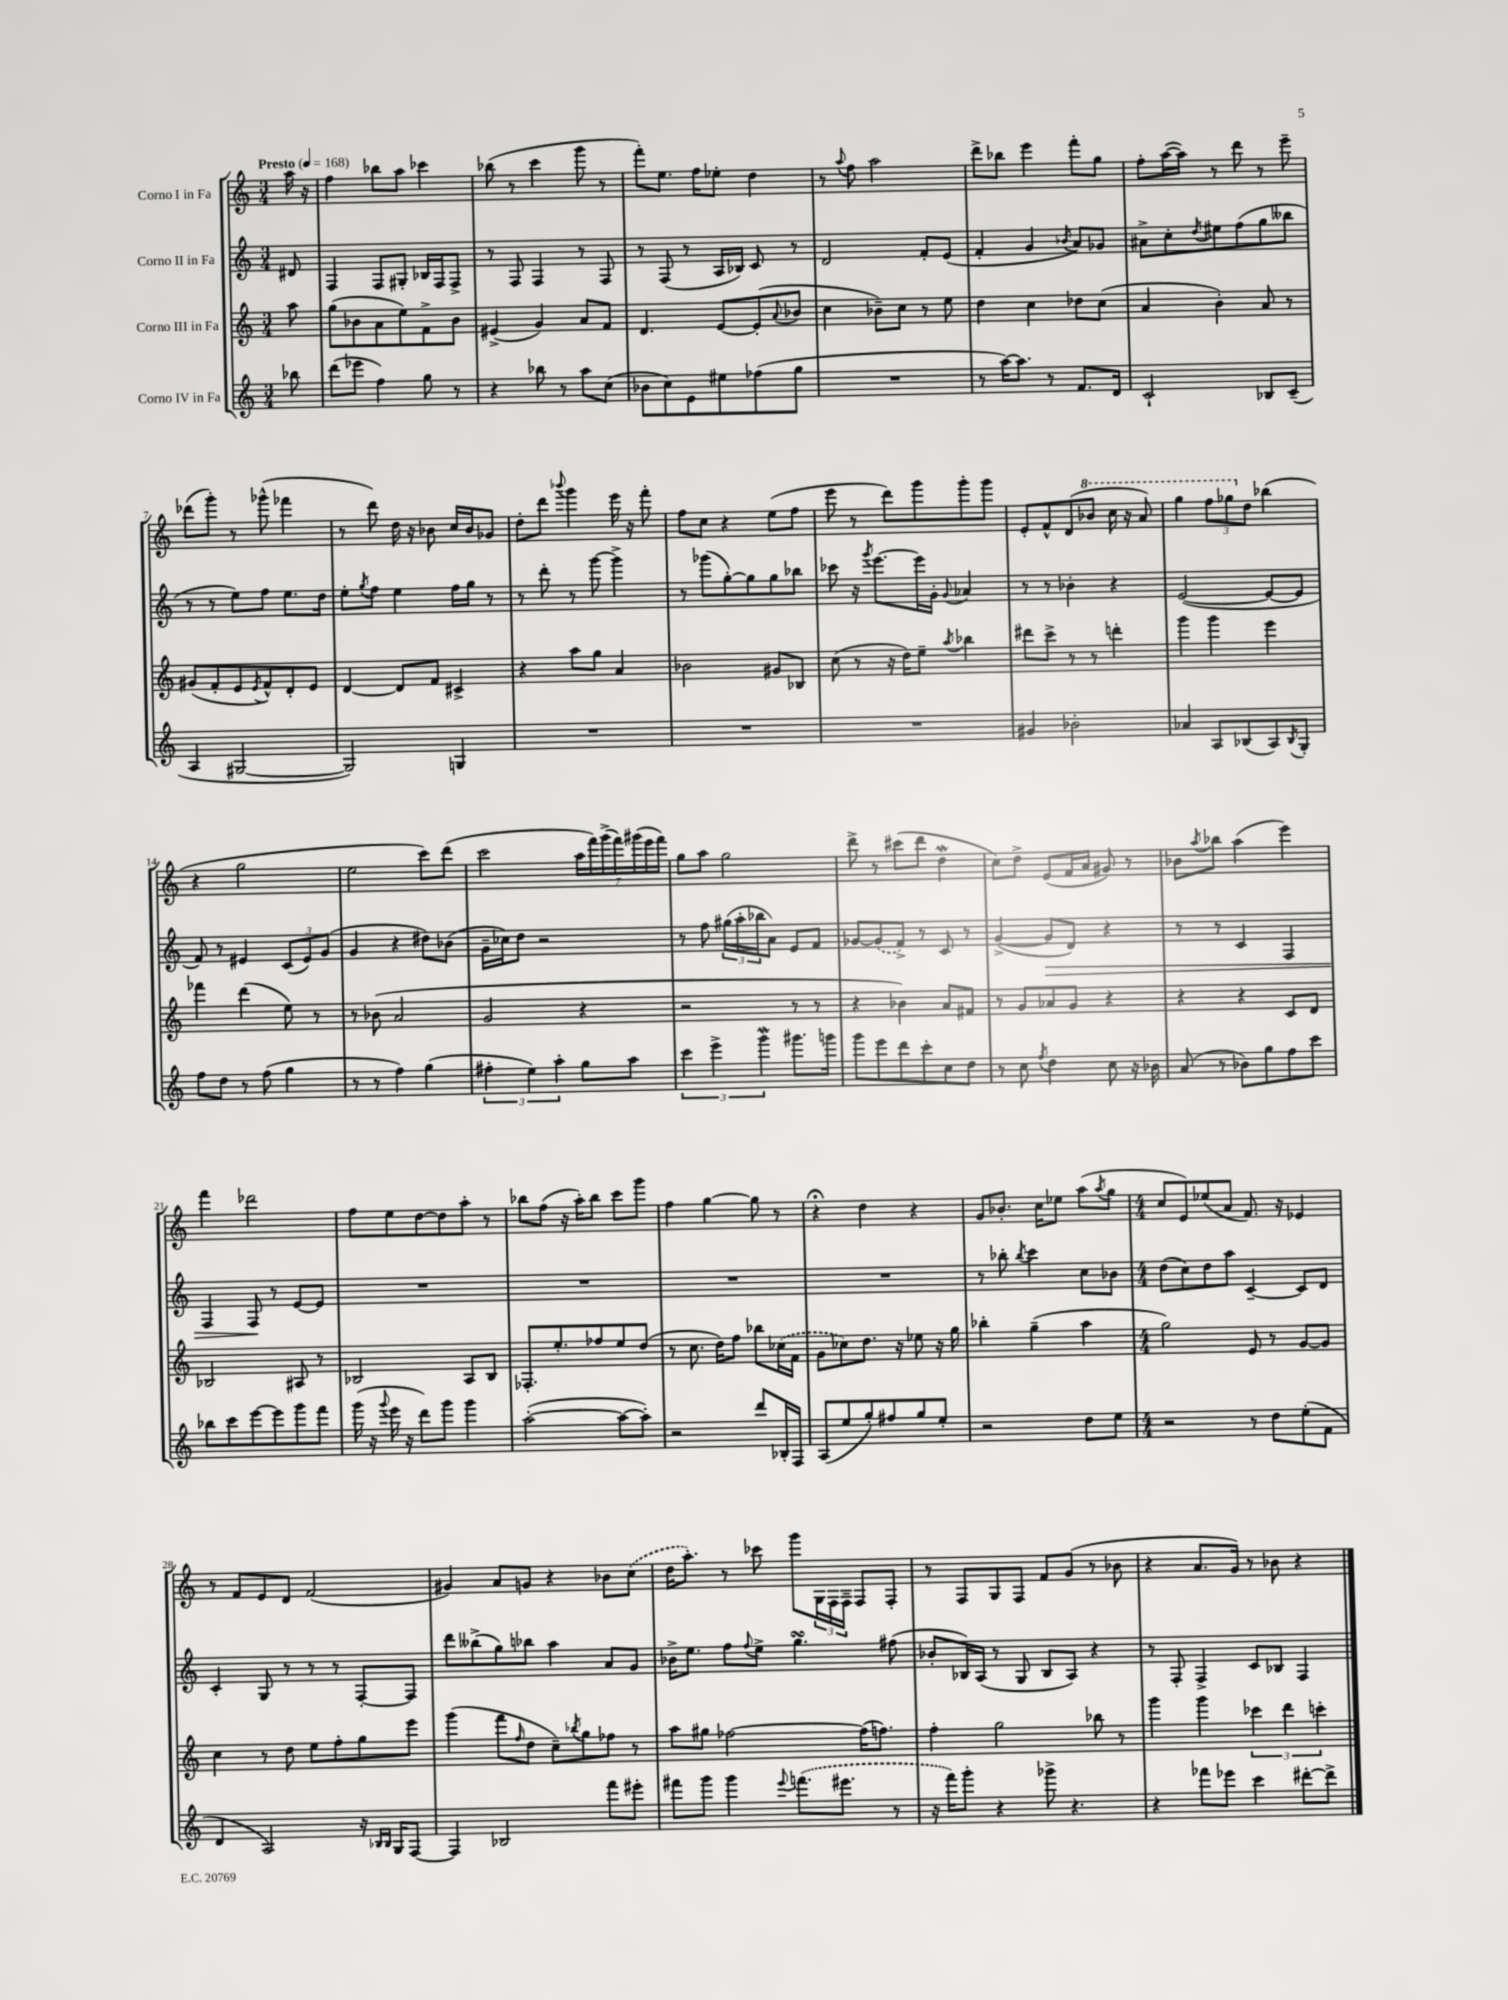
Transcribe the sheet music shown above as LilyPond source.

<<
\new StaffGroup <<
\new Staff = "s0" \with { instrumentName = "Corno I in Fa" } {
    \clef treble \key c \major \numericTimeSignature \time 3/4 \partial 8 \tempo "Presto" 4 = 168
    a''16 r16 |
    f''4 bes''8 a''8 ces'''4 |
    bes''8( r8 c'''4 g'''8 r8 |
    f'''8-.) e''8. f''16 ees''8-. d''4 |
    r8 \appoggiatura { a''8 } f''8 a''2 |
    d'''8-> bes''8 e'''4 f'''8-. g''8 |
    f''8-. a''16~( a''16) r8 d'''8 r8 e'''8-- |
    des'''8( g'''8-.) r8 ges'''8-^( fes'''4 |
    r8 d'''8) d''16 r16 bes'8 c''16 bes'16 ges'8 |
    d''8-. d'''8 \appoggiatura { bes'''8 } g'''4 e'''16 r16 f'''8-. |
    f''8 c''8 r4 e''8( f''8 |
    e'''8 r8 d'''8) g'''8 g'''8-. g'''8 |
    e'8-. f'8-^ d'8( \ottava #1 bes''8 c'''16 r16 a''8) |
    g'''4 \tuplet 3/2 { f'''8 ges'''8 \ottava #0 d''8 } bes''4( |
    r4 g''2 |
    e''2 c'''8) d'''8( |
    c'''2 \tuplet 7/4 { a''16 f'''16) g'''16->( f'''16) gis'''16( e'''16 f'''16) } |
    g''8 a''8 g''2 |
    d'''8-> r8 cis'''8( d'''8 d''4\mordent |
    c''8) d''8-> e'8( f'16 a'16 gis'8) r8 |
    bes'8 \acciaccatura { a''8 } bes''8 a''4( e'''4) |
    f'''4 des'''2 |
    f''8 e''8 d''8~ d''8 a''8-. r8 |
    bes''8 f''8( r16 a''16-.) bes''8 c'''8 g'''8 |
    f''4 g''4~ g''8 r8 |
    r4\fermata d''4 r4 |
    g'8 bes'8.-. c''16 ees''8 a''8( \acciaccatura { a''8 } g''8 |
    \numericTimeSignature \time 4/4 c''8 e'8) ees''8( a'8 f'8.) r16 ees'4 |
    r8 f'8 e'8 d'8 f'2( |
    gis'4) a'8 g'8 r4 bes'8 \once \slurDashed c''8( |
    d''16 a''8.-.) r8 ces'''8 g'''8 \tuplet 3/2 { g16 f16 f16-- } f8 f8-. |
    r8 f8 g8 f8 f'8 g'8( r8 bes'8 |
    r4 a'8. g'16) r8 bes'8 r4 \bar "|." |
}
\new Staff = "s1" \with { instrumentName = "Corno II in Fa" } {
    \clef treble \key c \major \numericTimeSignature \time 3/4 \partial 8
    dis'8 |
    f4 f8 gis8-. bes16 f16 f8-> |
    r8 f8 f4 r8 f8 |
    r8 f8( r8 a16 bes16) c'8 r8 |
    d'2 f'8-. e'8( |
    f'4-. g'4 \acciaccatura { bes'8 } a'8) ges'8 |
    ais'8-> c''8-. \acciaccatura { d''8 } eis''8 f''8( g''8 beses''8 |
    r8 r8 e''8) f''8 e''8. d''16 |
    e''8-. \acciaccatura { g''8 } f''8 e''4 f''16 g''16 r8 |
    r8 d'''8-. r8 g'''8~ g'''4-> |
    r8 ges'''8( g''8~-.) g''8 g''8 bes''8 |
    ces'''8 r16 \acciaccatura { g'''8 } e'''8.~ e'''16 g'16-. \appoggiatura { g'8 } aes'4 |
    r8 r8 bes'4-. r4 |
    e'2~( e'8~ e'8 |
    f'8) r8 eis'4 \tuplet 3/2 { c'8( eis'8) g'8( } |
    g'4 r4 dis''8) bes'8( |
    g'16-- ces''16) d''8 r2 |
    r8 f''8 \tuplet 3/2 { gis''16( a''16-. bes''16 } a'8) e'8 f'8 |
    ges'8~ \once \slurDashed ges'8( f'8->) r8 c'8 r8 |
    g'4~->( g'8\> d'8) r4 |
    r8 r8 c'4 f4 |
    f4 f8\! r8 e'8~ e'8 |
    R2. |
    R2. |
    R2. |
    R2. |
    r8 bes''8-. \acciaccatura { bes''8 } c'''4 c''8 bes'8 |
    \numericTimeSignature \time 4/4 d''8( c''8) d''8 a''8 c'4~-- c'8 d'8 |
    c'4-. g8 r8 r8 r8 f8~-. f8 |
    d'''8 beses''8->( g''8) bes''8 a''4 a'8 g'8 |
    bes'16-> e''8. f''8 \appoggiatura { f''8 } e''8-> g''4.\turn fis''8( |
    bes'8-. bes16) a16( r8 g8 bes8 a8) r4 |
    r8 f8-. f4-> c'8 bes8 f4 \bar "|." |
}
\new Staff = "s2" \with { instrumentName = "Corno III in Fa" } {
    \clef treble \key c \major \numericTimeSignature \time 3/4 \partial 8
    a''8 |
    g''8( bes'8 a'8 e''8) f'8-> bes'8 |
    eis'4->( g'4) a'8 f'8 |
    d'4. e'8~ e'8-.( \appoggiatura { a'8 } bes'8 |
    c''4 bes'8--) c''8 r8 e''8 |
    d''4 c''4 des''8 c''8( |
    a'4 b'4-.) a'8 r8 |
    gis'8( f'8-. e'8 \acciaccatura { e'8 } f'8-^) d'8-. e'8 |
    d'4~ d'8 f'8 cis'4-> |
    r4 a''8 g''8 a'4 |
    bes'2 gis'8 bes8 |
    c''8( r8 r16 d''16) e''8-- \acciaccatura { a''8 } bes''4 |
    dis'''8 c'''8-> r8 r8 d'''4-. |
    g'''4 g'''4 e'''4 |
    fes'''4 d'''4( e''8) r8 |
    r8 bes'8( a'2 |
    g'2 r4 |
    r2 r8 r8 |
    r4 bes'4) a'8 fis'8 |
    r8 g'8 aes'8 g'8 r4 |
    r4 r4 c'8 d'8 |
    bes2 ais8 r8 |
    bes2 a8 bes8 |
    fes8.-. e''8.-. fes''8 e''8 d''8( |
    r8 c''8. d''16) f''8 bes''8 \once \slurDashed ces''16( f'16 |
    g'8 ces''8) d''8. r16 ees''8 r16 g''16 |
    bes''4-. g''4--( a''4 |
    \numericTimeSignature \time 4/4 g''2) e'8 r8 g'8~ g'8 |
    c''4 r8 d''8 e''8 f''8-. g''8 e'''8 |
    g'''4( f'''8 \grace { f''16 } d''8 c''8--) \acciaccatura { bes''8 } g''8 fes''8 r8 |
    a''8 gis''8 fes''2~ fes''16( f''8.) |
    f''4-. g''2 bes''8 r8 |
    g'''4 g'''4 \tuplet 3/2 { ces'''4 d'''4 c'''4-. } \bar "|." |
}
\new Staff = "s3" \with { instrumentName = "Corno IV in Fa" } {
    \clef treble \key c \major \numericTimeSignature \time 3/4 \partial 8
    bes''8 |
    d'''8( ees'''8 f''4) g''8 r8 |
    r4 bes''8 r8 a''8 c''8( |
    bes'8 c''8) e'8 eis''8 fes''8( g''8 |
    R2. |
    r8 a''16~) a''8. r8 f'8. d'16 |
    c'2-! bes8 c'8--( |
    a4 gis2~ |
    gis2) g4 |
    R2. |
    R2. |
    R2. |
    gis'4 bes'2-. |
    aes'4 a8 bes8( a8) \acciaccatura { bes8 } g8-. |
    f''8 d''8 r8 f''8( g''4 |
    r8 r8 f''4) g''4( |
    \tuplet 3/2 { fis''4-. e''4) a''4-. } g''8 a''8 |
    \tuplet 3/2 { c'''4 e'''4-> g'''4\mordent } gis'''8. g'''16 |
    g'''8 e'''8 d'''8 c'''8-. c''8 d''8 |
    r8 c''8 \acciaccatura { f''8 } d''4 c''8 r16 bes'16 |
    a'8( r8 bes'8) g''8 f''8 c'''8 |
    bes''8 c'''8 e'''8~ e'''8 g'''8 f'''8 |
    g'''16( r16 \appoggiatura { g'''8 } e'''16 r16 d'''8) g'''8 g'''4 |
    a''2~-.( a''8~ a''8-.) |
    r2 d'''8 bes16-. f16 |
    a8( e''8 g''8-.) fis''8 g''8 e''8-. |
    r2 d''8 e''8 |
    \numericTimeSignature \time 4/4 r2 r8 d''8 e''8-.( f'8 |
    d'4 a2) r16 \grace { bes16 bes16 } g16 f8~ |
    f4 bes2 f'''8 eis'''8-. |
    fis'''8 g'''8 g'''4 \appoggiatura { e'''8 } \once \slurDashed f'''8.( eis'''8. r8 |
    r16 f'''16) g'''8-. r4 ges'''8-> r4. |
    r4 fes'''8 ees'''8 c'''4 dis'''8~-. dis'''8-> \bar "|." |
}
>>
>>
